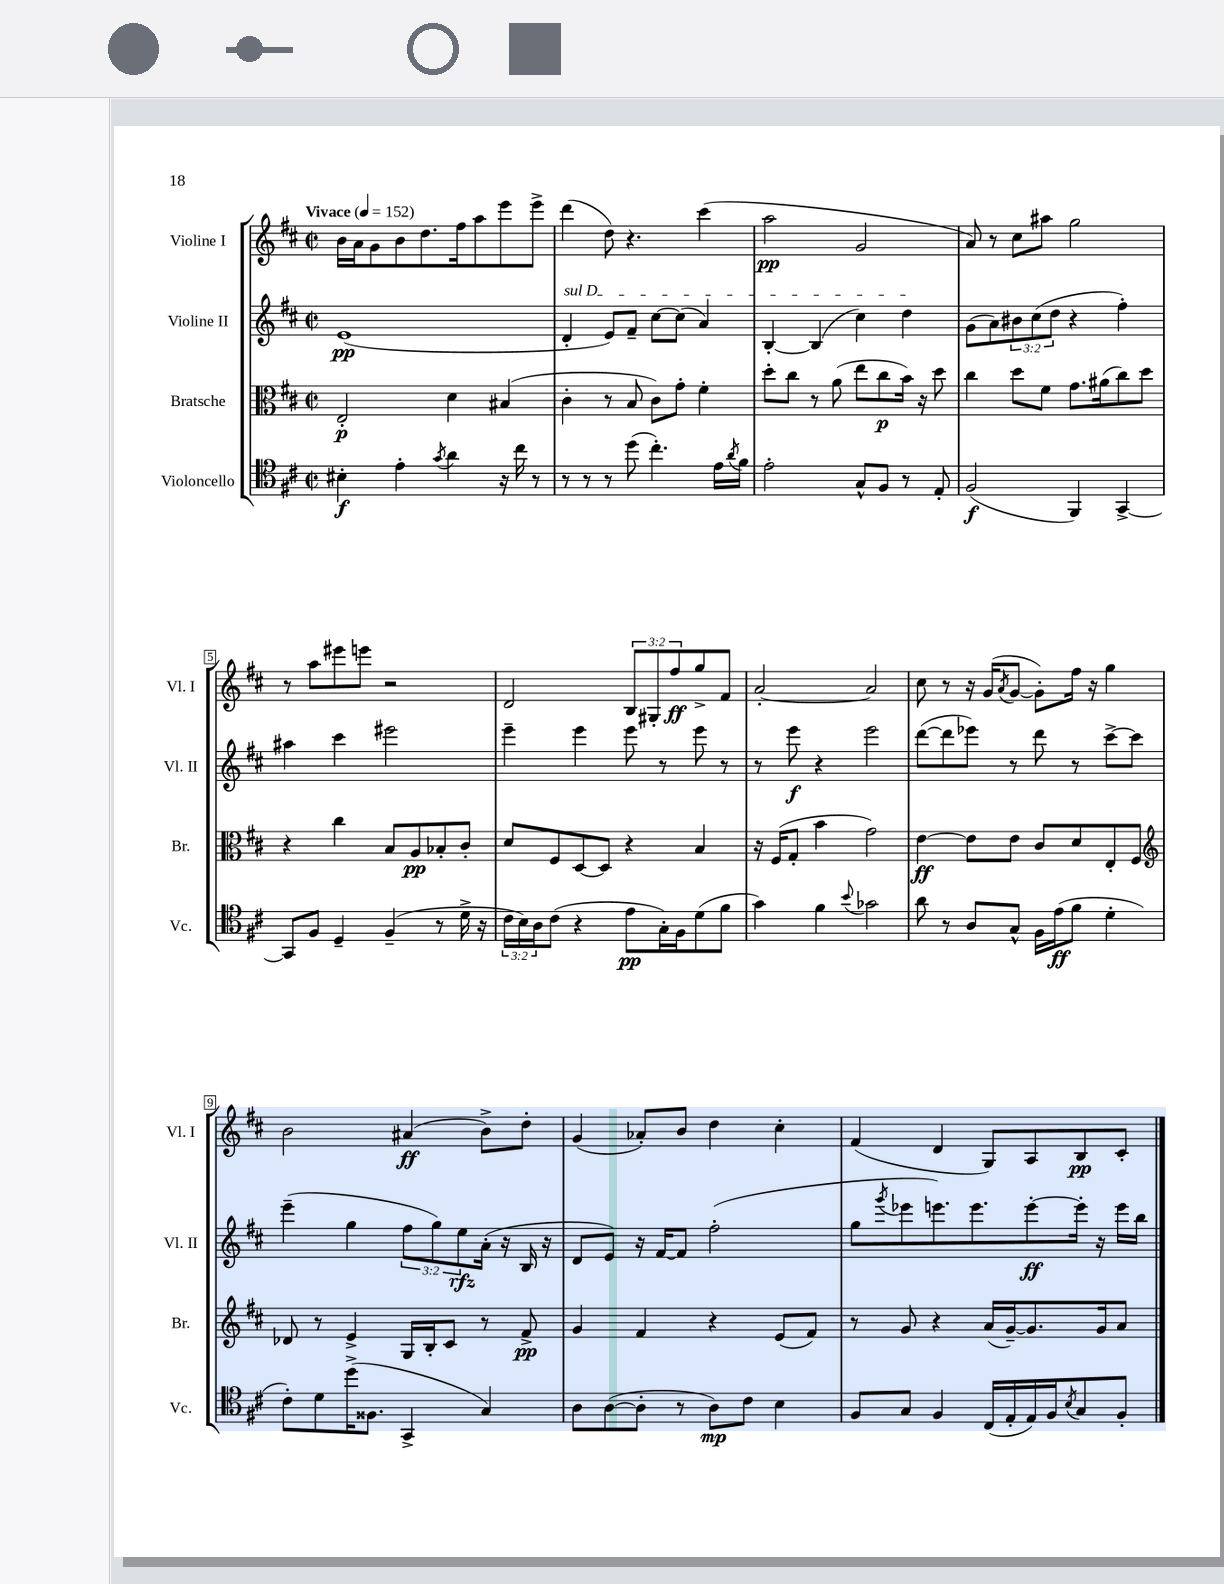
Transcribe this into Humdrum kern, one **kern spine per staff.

**kern	**kern	**kern	**kern
*staff4	*staff3	*staff2	*staff1
*clefC4	*clefC3	*clefG2	*clefG2
*k[f#c#]	*k[f#c#]	*k[f#c#]	*k[f#c#]
*M2/2	*M2/2	*M2/2	*M2/2
*met(c|)	*met(c|)	*met(c|)	*met(c|)
*MM152	*MM152	*MM152	*MM152
4B#'	2E'	(1e	16b
.	.	.	16a
.	.	.	8g
4e'	.	.	8b
.	.	.	8.dd
8qg	.	.	.
4a	4d	.	.
.	.	.	16ff#
.	.	.	8aa
16r	(4B#	.	8eee
16cc#	.	.	.
8r	.	.	8eee^
=	=	=	=
8r	4c#'	4d'	(4ddd
8r	.	.	.
8r	8r	8e)	8dd)
(8dd	8B	8f#~	4.r
4.cc#')	8c#)	[8cc#	.
.	8g'	(8cc#]	.
.	4f#'	4a)	(4ccc#
16e	.	.	.
8qa	.	.	.
16f#	.	.	.
=	=	=	=
2e'	8dd'	[4B'	2aa
.	8cc#	.	.
.	8r	(4B]	.
.	(8a	.	.
8G^^	8ee	4cc#)	2g
8F#	8cc#	.	.
8r	16b)	4dd	.
.	16r	.	.
8E'	8dd	.	.
=	=	=	=
(2F#	4cc#	(8g	8a)
.	.	8a)	8r
.	8dd	12b#	8cc#
.	.	(12cc#	.
.	8f#	.	8aa#
.	.	12dd	.
4FF#)	8.g	4r	2gg
.	(16a#	.	.
[4GG^	8cc#)	4ff#')	.
.	8dd	.	.
=	=	=	=
8GG]	4r	4aa#	8r
8F#	.	.	8aa
4D~	4cc#	4ccc#	8eee#
.	.	.	8eee
(4F#~	8B	2eee#	2r
.	8A	.	.
8r	8B-'	.	.
16d^	8c#'	.	.
16r	.	.	.
=	=	=	=
24c#	8d	4eee~	2d
24B)	.	.	.
24A	.	.	.
(8c#	8F#	.	.
4r	[8D	4eee	.
.	8D]	.	.
8e	4r	8eee	12B
.	.	.	12G#'
16G')	.	8r	.
.	.	.	12ff#
16F#	.	.	.
(8d	4B	8eee	8gg^
8f#	.	8r	8f#
=	=	=	=
4g)	16r	8r	[2a'
.	(16F#	.	.
.	8G'	8eee	.
4f#	4b	4r	.
8qqb	.	.	.
2g-	2g)	2eee	2a]
=	=	=	=
8a	[4e	([8ddd	8cc#
8r	.	8ddd]	8r
8A	8e]	8eee-)	16r
.	.	.	(16g
.	.	.	8qa
8G^^	8e	8r	[8g
16F#	8c#	8ddd	8g'])
(16e	.	.	.
8f#	8d	8r	16ff#
.	.	.	16r
4d'	8E'	[8ccc#^	4gg
.	8F#	8ccc#]	.
=	=	=	=
*	*clefG2	*	*
8c#')	8d-	(4eee~	2b
8d	8r	.	.
(16dd^	4e^	4gg	.
8.F##	.	.	.
4GG^	16G	12ff#	(4a#
.	16B'	.	.
.	.	12gg)	.
.	8c#	.	.
.	.	12ee	.
4G)	8r	(16a'	8b^)
.	.	16r	.
.	8f#^	16B	8dd'
.	.	16r	.
=	=	=	=
8A	4g	8d	(4g
([8A	.	8e)	.
8A']	4f#	16r	8a-')
.	.	[16f#	.
8r	.	8f#]	8b
8A)	4r	(2ff#'	4dd
8c#	.	.	.
4B	(8e	.	4cc#'
.	8f#)	.	.
=	=	=	=
8F#	8r	8gg	(4f#
.	.	8qggg	.
8G	8g	8eee-	.
4F#	4r	8.eee)	4d
.	.	8.eee	.
(16C#	(16a	.	8G)
16E'	[16g~)	.	.
16E)	8.g]	[8eee'	8A
16F#	.	.	.
8qB	.	.	.
8G	.	16eee']	8B
.	16g	16r	.
8F#'	8a	16eee	8c#'
.	.	16bb	.
==	==	==	==
*-	*-	*-	*-
